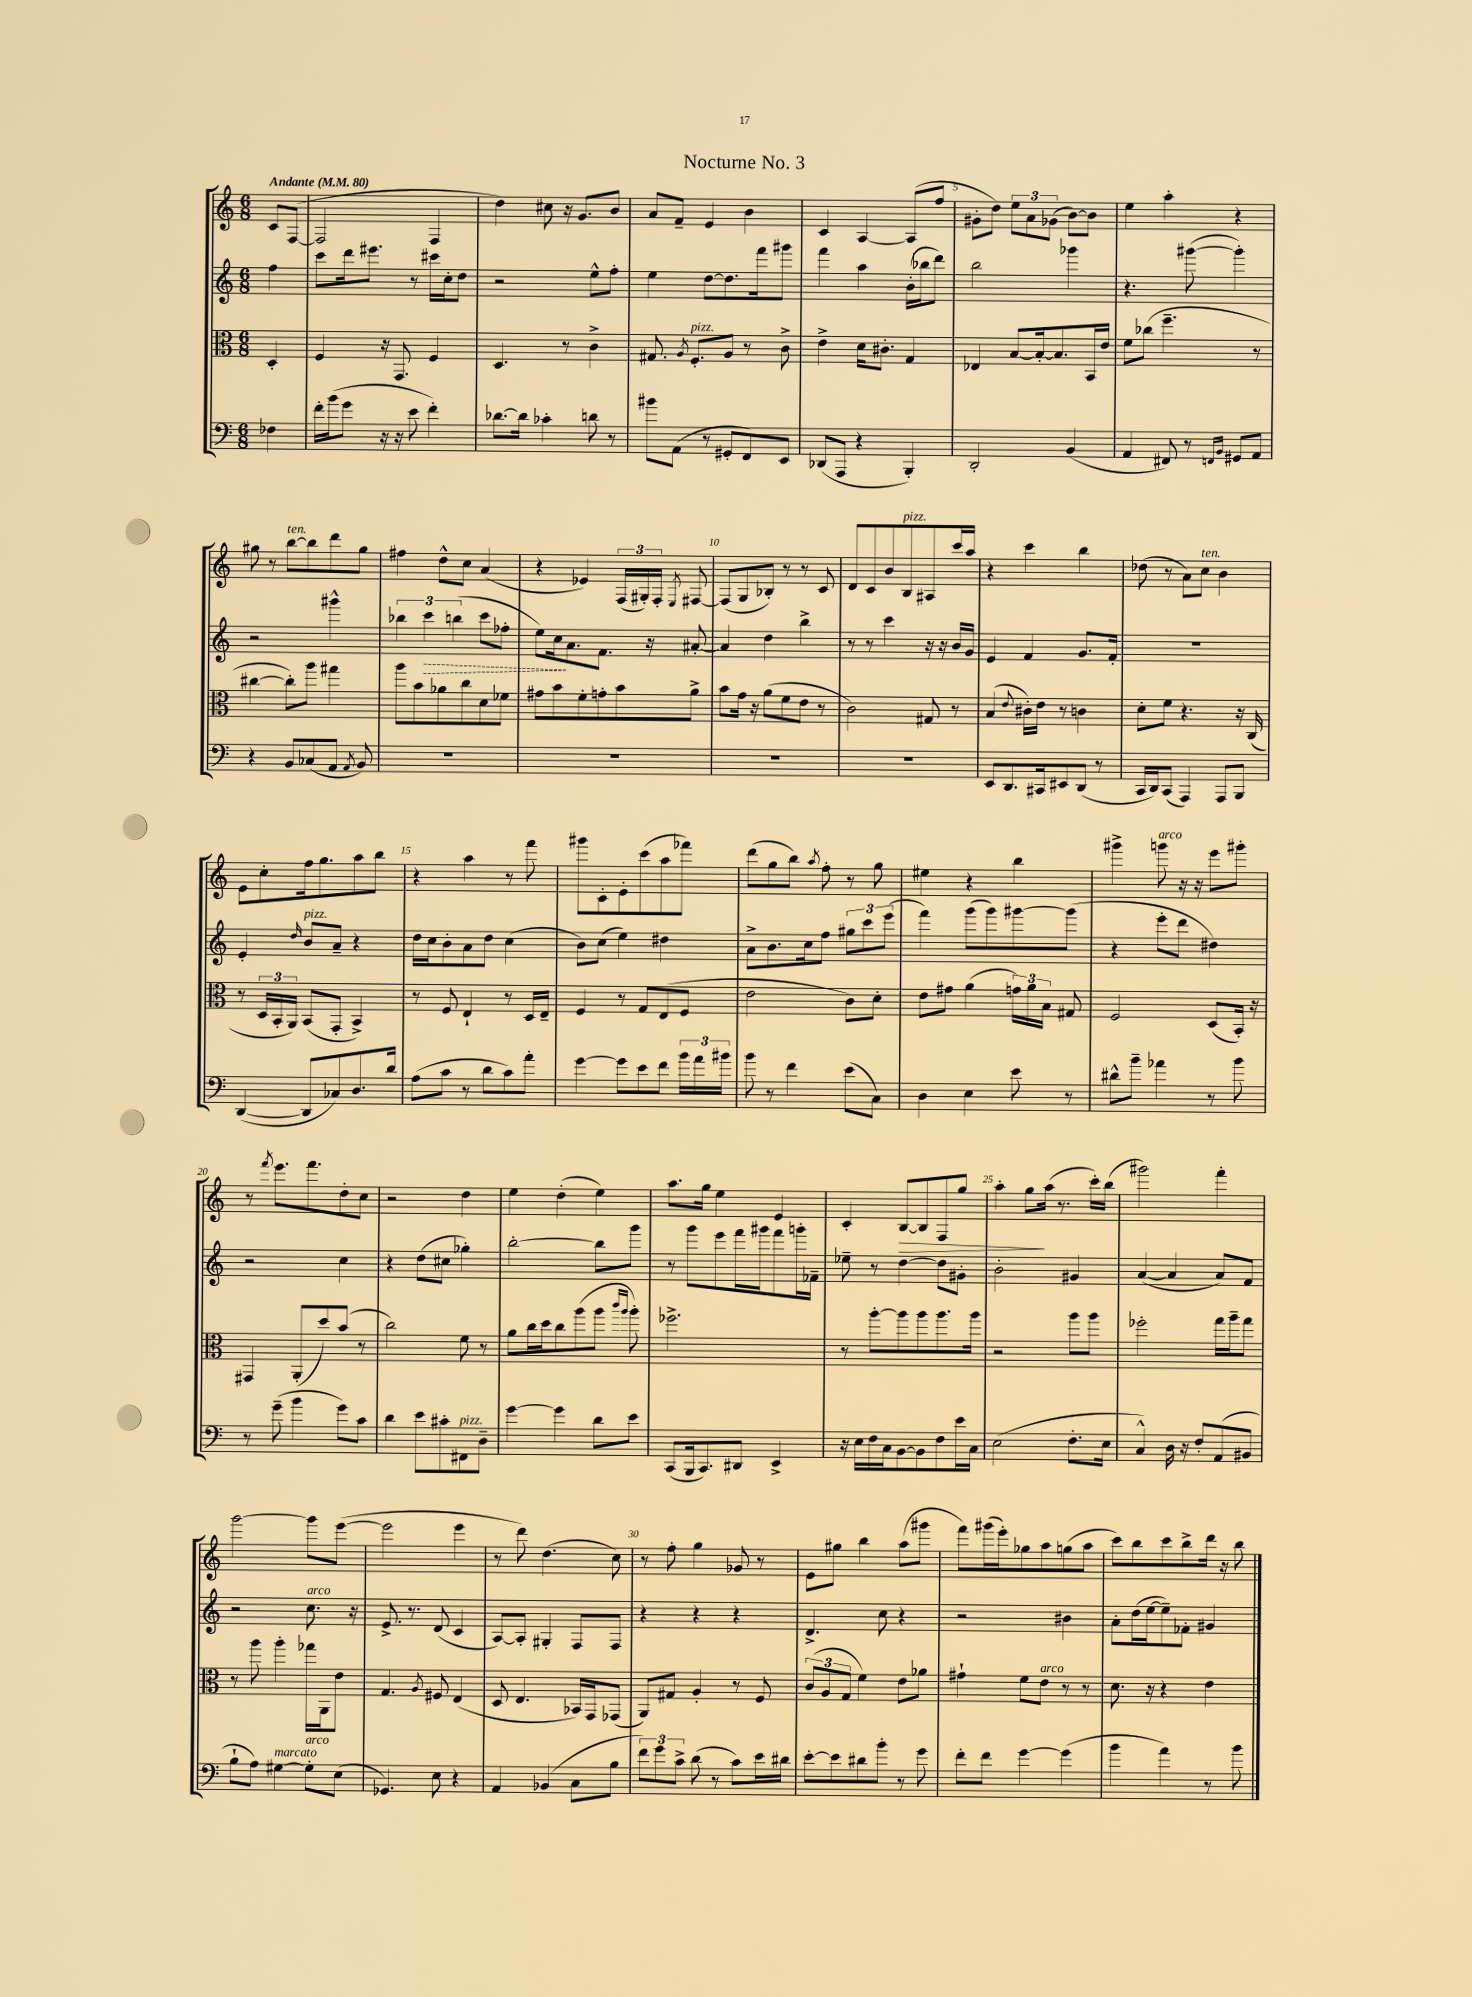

**kern	**kern	**kern	**dynam	**kern	**dynam
*part4	*part3	*part2	*part2	*part1	*part1
*staff4	*staff3	*staff2	*staff2	*staff1	*staff1
*clefF4	*clefC3	*clefG2	*	*clefG2	*
*k[]	*k[]	*k[]	*	*k[]	*
*M6/8	*M6/8	*M6/8	*	*M6/8	*
*MM80	*MM80	*MM80	*	*MM80	*
=	=	=	=	=	=
!	!	!	!	!LO:TX:a:B:t=Andante	!
4F-X\	4D'/	4ff\	.	8c/L	.
.	.	.	.	([8F/J	.
=1	=1	=1	=1	=1	=1
16f'\LL	4F/	8ccc\L	.	2F/]	.
(16b\J	.	.	.	.	.
8g\J	.	16ddd\k	.	.	.
.	.	8.eee#X\J	.	.	.
16r	16r	.	.	.	.
16r	8.GG/	.	.	.	.
8e\	.	8r	.	.	.
4f'\)	4F/	16ccc#X\LL	.	4F/	.
.	.	16cc'\J	.	.	.
.	.	8dd\J	.	.	.
=2	=2	=2	=2	=2	=2
[8.d-X\L	4.D/	2r	.	4dd\)	.
16d-\Jk]	.	.	.	.	.
4c-X'\	.	.	.	8cc#X\	.
.	8r	.	.	16r	.
.	.	.	.	8.g/L	.
8dn\	4c^\	8ee^^\L	.	.	.
8r	.	8ff'\J	.	8b/J	.
=3	=3	=3	=3	=3	=3
8b#X\L	8.G#X/	4ee\	.	8a/L	.
(8AA\J	.	.	.	8f~/J	.
.	8qA/	.	.	.	.
!	!LO:TX:a:i:t=pizz.	!	!	!	!
.	8.F'/L	.	.	.	.
8r	.	[8dd\L	.	4e/	.
8GG#X'/L	8A/J	8.dd\]	.	.	.
8FF/)	8r	.	.	4b\	.
.	.	16fff\k	.	.	.
8EE/J	8c^\	8ggg#X\J	.	.	.
=4	=4	=4	=4	=4	=4
(8DD-X/L	4e^\	4fff\	.	4c/	.
8AAA/J	.	.	.	.	.
4r	16d\KL	4aa\	.	[4A/	.
.	8.c#X'\J	.	.	.	.
4BBB'/)	4G/	(16b'\LL	.	(8A/L]	.
.	.	16bb-X\J	.	.	.
.	.	8ddd\J)	.	8ff/J	.
=5	=5	=5	=5	=5	=5
2DD'/	4E-X/	2bb\	.	8g#X'\L	.
.	.	.	.	8dd\J)	.
.	[8B/L	.	.	12ee\L	.
.	.	.	.	12a\	.
.	16B'/k_	.	.	.	.
.	.	.	.	(12g-X\J	.
.	8.B/]	.	.	.	.
(4BB/	.	4ggg-X\	.	[8b\L)	.
.	16BB/L	.	.	8b\J]	.
.	16e/JJ	.	.	.	.
=6	=6	=6	=6	=6	=6
4AA/	8f\L	4.r	.	4ee\	.
.	(8cc-X\J	.	.	.	.
8FF#X/)	4.ff~\	.	.	4aa'\	.
8r	.	([8ggg#X\	.	.	.
16qqFFn/LL	.	.	.	.	.
16qqBB/JJ	.	.	.	.	.
8GG#X/L	.	4ggg#'\])	.	4r	.
8AA/J	8r	.	.	.	.
!!LO:LB:g=z
=7	=7	=7	=7	=7	=7
4r	[4cc#X\	2r	.	8gg#X\	.
.	.	.	.	8r	.
!	!	!	!	!LO:TX:a:i:t=ten.	!
8BB/L	8cc#'\L])	.	.	[8bb\L	.
(8C-X/	8aa\J	.	.	8bb\]	.
8AA/J	4gg#X\	4ggg#X^^\	.	8ddd\	.
8qAA/	.	.	.	.	.
8BB/)	.	.	.	8gg#\J	.
=8	=8	=8	=8	=8	=8
2.r	8aa\L	6bb-X\	.	4ff#X\	.
.	8b\	.	.	.	.
!	!	!	!LO:HP:b	!	!
.	.	6ccc\	>	.	.
.	8a-X\	.	.	8dd^^\L	.
.	.	(6bbn\	.	.	.
.	8cc\	.	.	8cc\J	.
.	8d\	8ccc\L	.	(4a/	.
.	8f-X\J	8ff-X'\J	.	.	.
=9	=9	=9	=9	=9	=9
2.r	8g#X\L	8ee\L)	.	4r	.
.	8b\	16cc\k	.	.	.
.	.	8.a\	]	.	.
.	8f'\	.	.	4e-X/)	.
.	8gn'\	8.f\J	.	.	.
.	8b\	.	.	(24F/LL	.
.	.	.	.	24G#X'/)	.
.	.	16r	.	.	.
.	.	.	.	24F'/JJ	.
.	.	.	.	8qE/	.
.	8a^\J	[8a#X'/	.	[8F#X/	.
=10	=10	=10	=10	=10	=10
2.r	8b\L	4a#/]	.	(8F#/L]	.
.	16g\Jk	.	.	8G/	.
.	16r	.	.	.	.
.	(8a\L	4dd\	.	8B-X'/J)	.
.	8f\	.	.	8r	.
.	8e\J	4bb^\	.	8r	.
.	8r	.	.	8c/	.
=11	=11	=11	=11	=11	=11
2.r	2c\)	8r	.	8d/L	.
.	.	8r	.	8c/	.
.	.	4ccc\	.	8b/	.
!	!	!	!	!LO:TX:a:i:t=pizz.	!
.	.	.	.	8B/	.
.	8G#X/	16r	.	8A#X/	.
.	.	16r	.	.	.
.	8r	16b/LL	.	16ccc/L	.
.	.	16g/JJ	.	16aa/JJ	.
=12	=12	=12	=12	=12	=12
8EE/L	(4B/	4e/	.	4r	.
8.DD/	.	.	.	.	.
.	8qqe/	.	.	.	.
.	16c#X'\LL)	4f/	.	4ccc\	.
16CC#X/k	16e\JJ	.	.	.	.
8EE#X/	8r	.	.	.	.
(8DD/J	4cn\	8.g/L	.	4bb\	.
8r	.	.	.	.	.
.	.	16f'/Jk	.	.	.
=13	=13	=13	=13	=13	=13
16CC/LL	8d'\L	2.r	.	(8dd-X\	.
16DD/J)	.	.	.	.	.
(8CC/J	8f\J	.	.	8r	.
4AAA/)	4.r	.	.	8a\L)	.
!	!	!	!	!LO:TX:a:i:t=ten.	!
.	.	.	.	8cc\J	.
8AAA/L	.	.	.	4b\	.
8BBB/J	16r	.	.	.	.
.	(16C/	.	.	.	.
!!LO:LB:g=z
=14	=14	=14	=14	=14	=14
([4DD/	8r	4e'/	.	8e\L	.
.	24D/LL	.	.	8cc'\	.
.	24BB'/	.	.	.	.
.	24AA/JJ)	.	.	.	.
.	.	16qqdd/	.	.	.
!	!	!LO:TX:a:i:t=pizz.	!	!	!
8DD/L]	(8BB/L	8b/L	.	16ff\k	.
.	.	.	.	8.gg\	.
8C-X/)	8GG'/J	8a~/J	.	.	.
8.D/	4BB^/)	4r	.	8aa\	.
.	.	.	.	8bb\J	.
16d/Jk	.	.	.	.	.
=15	=15	=15	=15	=15	=15
(8A\L	8r	16dd\LL	.	4r	.
.	.	16cc\J	.	.	.
8c\J	8F/	8b'\	.	.	.
8r	4E`/	8a\	.	4aa\	.
8d\L	.	8dd\J	.	.	.
8c\)	8r	(4cc\	.	8r	.
8a'\J	16D/LL	.	.	8fff\	.
.	16E~/JJ	.	.	.	.
=16	=16	=16	=16	=16	=16
[4g\	4F/	8b\L)	.	8ggg#X\L	.
.	.	(8cc\J	.	8c'\	.
8g\L]	8r	4ee\)	.	8e'\	.
8e\	8G/L	.	.	(8ccc\	.
8f\J	(8E/	4dd#X\	.	8aa\	.
24b\LL	8F/J	.	.	8fff-X\J)	.
24a\	.	.	.	.	.
24b#X\JJ	.	.	.	.	.
=17	=17	=17	=17	=17	=17
8b\	2e\	8a^\L	.	(8ddd\L	.
8r	.	8.b\	.	8gg\	.
4f\	.	.	.	8bb\J)	.
.	.	16cc\k	.	.	.
.	.	.	.	8qaa/	.
.	.	8ff\J	.	8ff'\	.
(8e\L	8c\L)	12gg#X\L	.	8r	.
.	.	12ccc\	.	.	.
8C\J)	8d'\J	.	.	8gg\	.
.	.	(12eee\J	.	.	.
=18	=18	=18	=18	=18	=18
4D\	8e\L	4fff\)	.	4ee#X\	.
.	8g#X\J	.	.	.	.
4E\	(4a\	(8ggg\L	.	4r	.
.	.	8ggg\)	.	.	.
8e\	24gn\LL)	[8ggg#X\	.	4bb\	.
.	24a\	.	.	.	.
.	24B\JJ	.	.	.	.
8r	8G#X/	(8ggg#\J]	.	.	.
=19	=19	=19	=19	=19	=19
8d#X^^\L	2F/	4r	.	4ggg#X^\	.
8b~\J	.	.	.	.	.
!	!	!	!	!LO:TX:a:i:t=arco	!
4a-X\	.	8eee'\L	.	8gggn\	.
.	.	8ddd\J	.	16r	.
.	.	.	.	16r	.
8r	(8D/L	4dd#X\)	.	8eee\L	.
8b\	16BB'/Jk)	.	.	8ggg#X'\J	.
.	16r	.	.	.	.
!!LO:LB:g=z
=20	=20	=20	=20	=20	=20
8r	4GG#X/	2r	.	8r	.
.	.	.	.	8qfff/	.
(8g~\	.	.	.	8.eee\L	.
4b\	(8AA'/L	.	.	.	.
.	.	.	.	8.fff\	.
.	8dd/)	.	.	.	.
8g\L)	(8b/J	4cc\	.	8dd'\	.
8c\J	8r	.	.	8cc\J	.
=21	=21	=21	=21	=21	=21
4d\	2cc\)	4r	.	2r	.
8e\L	.	(8dd\L	.	.	.
8c#X'\	.	8cc#X\J	.	.	.
!LO:TX:a:i:t=pizz.	!	!	!	!	!
8FF#X\	8f\	4gg-X'\)	.	4dd\	.
8D~\J	8r	.	.	.	.
=22	=22	=22	=22	=22	=22
[4g\	8a\L	[2bb'\	.	4ee\	.
.	16cc\L	.	.	.	.
.	16dd\J	.	.	.	.
4g\]	8cc\	.	.	(4dd'\	.
.	(8aa\	.	.	.	.
8d\L	8aa\J	8bb\L]	.	4ee\)	.
.	16qqccc/LL	.	.	.	.
.	16qqaa/JJ	.	.	.	.
8e\J	8aa'\)	8ggg\J	.	.	.
=23	=23	=23	=23	=23	=23
(8CC/L	2.ff-X^\	8r	.	8.aa\L	.
16BBB/k	.	8ggg\L	.	.	.
8.CC/)	.	.	.	16gg\Jk	.
.	.	8eee\	.	4ee\	.
8DD#X/J	.	16fff\L	.	.	.
.	.	16ggg#X\J	.	.	.
4EE^/	.	8fff\	.	4e/	.
.	.	16gggn'\L	.	.	.
.	.	16f-X~\JJ	.	.	.
=24	=24	=24	=24	=24	=24
16r	8r	8ee-X~\	.	4c'/	.
16E\LL	.	.	.	.	.
16F\	[8aa'\L	8r	.	.	.
16C\J	.	.	.	.	.
!	!	!	!	!	!LO:HP:b
[8BB\	8aa\]	[4dd\	.	[8B/L	>
8BB\]	8aa\	.	.	8B/]	.
8F\	8.aa\	8dd\L]	.	8F/	.
16e\L	.	8g#X'\J	.	8gg/J	.
16C\JJ	16aa\Jk	.	.	.	.
=25	=25	=25	=25	=25	=25
(2E\	2r	2b'\	.	4aa'\	.
.	.	.	.	8gg\L	.
.	.	.	.	(16aa\Jk	]
.	.	.	.	8.r	.
8.F'\L	8aa\L	4g#X/	.	.	.
.	8aa\J	.	.	16ccc'\LL)	.
16E\Jk	.	.	.	(16bb\JJ	.
=26	=26	=26	=26	=26	=26
4C^^/)	2ff-X'\	([4a/	.	2ggg#X\)	.
16D\	.	4a/]	.	.	.
16r	.	.	.	.	.
8F'/L	.	.	.	.	.
(8AA/	16gg\LL	8a/L)	.	4fff'\	.
.	16aa~\J	.	.	.	.
8BB#X/J	8gg\J	8f/J	.	.	.
!!LO:LB:g=z
=27	=27	=27	=27	=27	=27
8B`\L	8r	2r	.	[2ggg\	.
8A\J)	8aa\	.	.	.	.
!LO:TX:a:i:t=marcato	!	!	!	!	!
[4G#X\	4aa'\	.	.	.	.
!	!	!LO:TX:a:i:t=arco	!	!	!
!LO:TX:a:i:t=arco	!	!	!	!	!
8G#'\L]	16gg-X\LL	8.cc\	.	8ggg\L]	.
.	16AA\J	.	.	.	.
(8E\J	8e\J	.	.	([8eee\J	.
.	.	16r	.	.	.
=28	=28	=28	=28	=28	=28
4.GG-X/)	4.G/	8.e^/	.	2eee\]	.
.	.	8.r	.	.	.
.	8qA/	.	.	.	.
8E\	8F#X/	(8d/	.	.	.
4r	(4E/	4c/	.	4eee\	.
=29	=29	=29	=29	=29	=29
4AA/	8D/	[8A/L)	.	8r	.
.	4.E/	8A'/J]	.	8ddd\)	.
(4BB-X/	.	4G#X'/	.	(4.dd\	.
8C\L	16BB-X/LL)	8F/L	.	.	.
.	16GG/J	.	.	.	.
8B\J	(8GG-X/J	8F/J	.	8cc\)	.
=30	=30	=30	=30	=30	=30
12f\L)	8AA/L)	4r	.	8r	.
12g\	.	.	.	.	.
.	8G#X/J	.	.	8ff'\	.
12c^\J	.	.	.	.	.
(8d\	4A'/	4r	.	4gg\	.
8r	.	.	.	.	.
8c\L)	8r	4r	.	8g-X/	.
16e\L	8F/	.	.	8r	.
16d#X\JJ	.	.	.	.	.
=31	=31	=31	=31	=31	=31
[8e'\L	(12c/L	4.d^/	.	8e\L	.
.	12A/	.	.	.	.
8e\]	.	.	.	8gg#X\J	.
.	12G/J	.	.	.	.
8d#X\	4f\)	.	.	4bb\	.
8b'\J	.	8cc\	.	.	.
8r	8e\L	4r	.	(8aa\L	.
8g\	8a-X\J	.	.	8ggg#X\J	.
=32	=32	=32	=32	=32	=32
8f'\L	4g#X`\	2r	.	8fff\L)	.
8f\J	.	.	.	(16ggg#X\L	.
.	.	.	.	16eee'\J)	.
[4g\	8f\L	.	.	8gg-X\	.
!	!LO:TX:a:i:t=arco	!	!	!	!
.	8e\J	.	.	8aa\	.
(4g\]	8r	4b#X\	.	(8ggn\	.
.	8r	.	.	8aa\J	.
=33	=33	=33	=33	=33	=33
4b\	8.d\	8a'\L	.	8ccc\L)	.
.	.	(16dd\L	.	8bb\	.
.	16r	[16ee\J	.	.	.
4a\)	4r	8ee~\])	.	8ccc\	.
.	.	8f-X'\J	.	8bb^\	.
8r	4e\	4g#X/	.	16ddd\Jk	.
.	.	.	.	16r	.
8b\	.	.	.	8bb\	.
==	==	==	==	==	==
*-	*-	*-	*-	*-	*-
